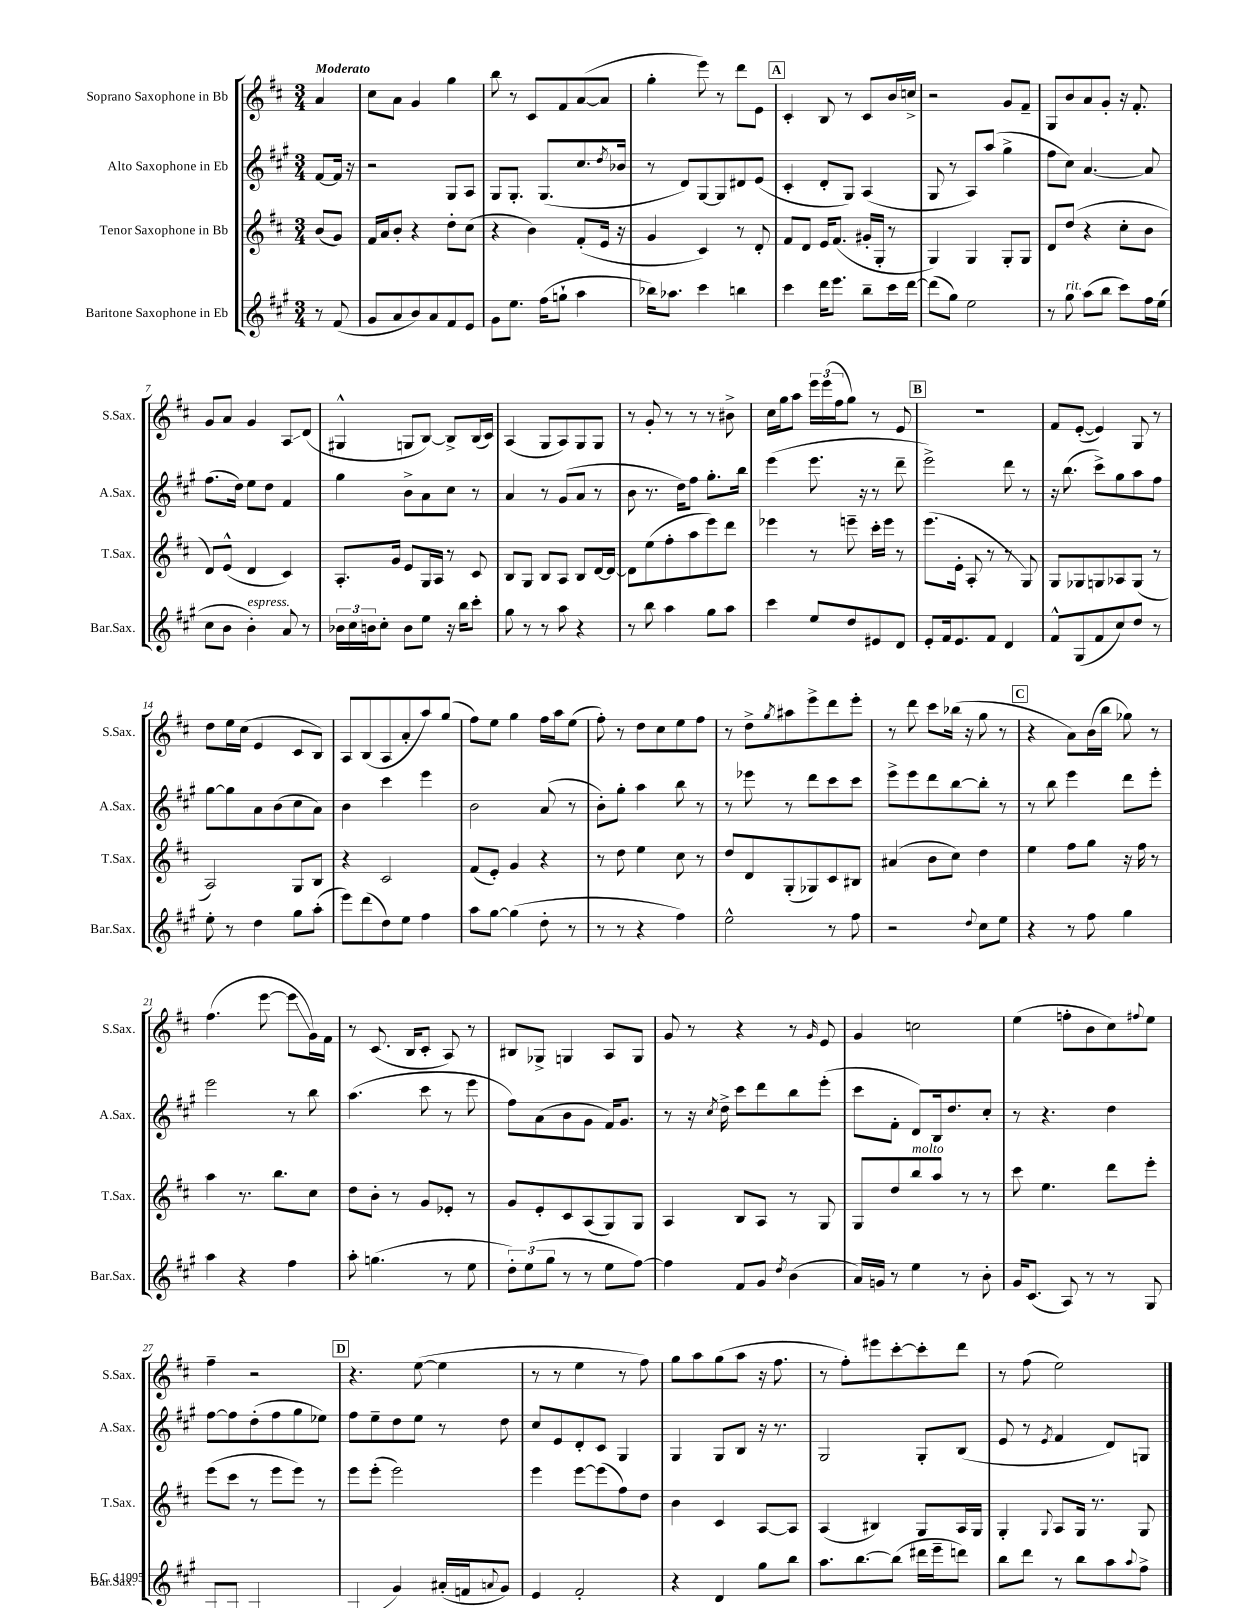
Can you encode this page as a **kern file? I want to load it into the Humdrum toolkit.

**kern	**kern	**kern	**kern
*staff4	*staff3	*staff2	*staff1
*clefG2	*clefG2	*clefG2	*clefG2
*k[f#c#g#]	*k[f#c#]	*k[f#c#g#]	*k[f#c#]
*M3/4	*M3/4	*M3/4	*M3/4
8r	(8b	[8f#	4a
(8f#	8g)	16f#]	.
.	.	16r	.
=	=	=	=
8g#	16f#	2r	8cc#
.	16a	.	.
8a	8b'	.	8a
8b)	4r	.	4g
8a	.	.	.
8f#	8dd'	8G#	4gg
8e	(8cc#	8A	.
=	=	=	=
8g#	4r	8G#	8bb
8.ee	.	8.G#'	8r
.	4b)	.	8c#
(16ff#	.	(8.G#	.
8gg`	.	.	8f#
4aa	(8f#'	8.cc#	([8a
.	16e	.	8a]
.	.	8qdd	.
.	16r	16b-	.
=	=	=	=
16bb-)	4g	8r	4gg'
8.aa-	.	.	.
.	.	8d)	.
4ccc#	4c#)	[8G#	8eee)
.	.	8G#]	8r
4bb	8r	8d#	8ddd
.	8d'	(8e	8e
=	=	=	=
4ccc#	8f#	4c#'	4c#'
.	8d	.	.
16ddd	16e	8d'	8B
8.eee	(8.f#	.	.
.	.	8G#)	8r
8bb~	16g#'	(4A	8c#
.	16G'	.	.
16ccc#	8r	.	16b
[16ddd	.	.	16cc^
=	=	=	=
(8ddd]	4G)	8G#	2r
8gg#)	.	8r	.
2ee	4G	8A)	.
.	.	(8aa	.
.	8G'	4gg#^	8g
.	8G	.	8f#~
=	=	=	=
8r	8d	8ff#	8G
8gg#	(8dd	8cc#)	8b
(8aa	4r	[4.a	8a
8bb	.	.	8g'
8ccc#)	8cc#'	.	16r
.	.	.	8.f#'
16ff#	8b	8a]	.
(16ee	.	.	.
=	=	=	=
8cc#	8d)	(8.ff#	8g
8b	(8e^^	.	8a
.	.	16dd)	.
4b')	4d	8ee	4g
.	.	8dd	.
8a	4c#)	4f#	8A
8r	.	.	(8d
=	=	=	=
24b-	8.A'	4gg#	4G#^^
24cc#	.	.	.
24b	.	.	.
8cc#'	.	.	.
.	16g	.	.
8b	8e	8b^	8G
8ee	16G	8a	[8B)
.	16A	.	.
16r	8r	8cc#	8B^]
16bb	.	.	.
8ccc#'	8c#	8r	(16B
.	.	.	16c#)
=	=	=	=
8gg#	8B	4a	(4A
8r	8G	.	.
8r	8B	8r	8G
8aa	8A	(8g#	8A)
4r	8B	8a	8G
.	[16d	8r	8G
.	16d_	.	.
=	=	=	=
8r	8d]	8b	8r
8bb	(8ee	8.r	8g'
4aa	8ff#'	.	8r
.	.	16dd)	.
.	8aa	8ff#	8r
8gg#	8eee)	8.gg#'	8r
8aa	8ddd	.	8b#^
.	.	16bb	.
=	=	=	=
4ccc#	4eee-	(4eee	16cc#
.	.	.	16gg
.	.	.	8aa
8ee	8r	8.eee	24eee
.	.	.	(24eee
.	.	.	24ff#
8dd	8eee~	.	8gg)
.	.	16r	.
8e#	16ccc#'	8r	8r
.	16eee	.	.
8d	8r	8ddd~	8e
=	=	=	=
8e'	(8.eee	2eee^)	2.r
16f#	.	.	.
8.e	16e'	.	.
.	8A'	.	.
8f#	8r	.	.
4d	8r	8ddd	.
.	8G)	8r	.
=	=	=	=
8f#^^	8G	16r	8f#
.	.	(8.bb	.
(8G#	8G-	.	([8e'
8f#	8G	8ccc#^)	4e])
8cc#)	8A-	8gg#	.
8dd	(8G	8aa	8G
8r	8r	8ff#	8r
=	=	=	=
8ee'	2A)	[8gg#	8dd
8r	.	8gg#]	16ee
.	.	.	(16cc#
4dd	.	8a	4e
.	.	(8b	.
8gg#	8G	8cc#	8c#
(8aa'	8B	8a)	8B)
=	=	=	=
8eee)	4r	4b	8A
(8ddd	.	.	(8B
8dd)	2c#	4ccc#	8A
8ee	.	.	8a'
4ff#	.	4eee	8aa)
.	.	.	(8gg
=	=	=	=
8aa	(8f#	2b	8ff#)
[8gg#	8e')	.	8ee
(4gg#]	4g	.	4gg
8dd'	4r	(8a	16ff#
.	.	.	16aa
8r	.	8r	(8ee
=	=	=	=
8r	8r	8b')	8ff#')
8r	8dd	8gg#'	8r
4r	4ee	4aa	8dd
.	.	.	8cc#
4ff#)	8cc#	8bb	8ee
.	8r	8r	8ff#
=	=	=	=
2ee^^	8dd	8r	8r
.	8d	8eee-	8dd^
.	.	.	8qgg
.	(8G'	8r	8aa#
.	8G-)	8ddd	8eee^
8r	8c#	8ccc#	8ddd
8ff#	8B#	8ccc#	8eee'
=	=	=	=
2r	(4a#	8eee^	8r
.	.	8eee	8ddd
.	8b	8ddd	8ccc#
.	8cc#)	[8bb	(16bb-
.	.	.	16r
8qqdd	.	.	.
8cc#	4dd	8bb']	8gg
8ee	.	8r	8r
=	=	=	=
4r	4ee	8r	4r
.	.	8bb	.
8r	8ff#	4eee	8a)
8ff#	8gg	.	(16b
.	.	.	16bb
4gg#	16r	8ddd	8gg-)
.	16ff#	.	.
.	8r	8eee'	8r
=	=	=	=
4aa	4aa	2eee	(4.ff#
4r	8.r	.	.
.	.	.	[8eee
.	8.bb	.	.
4ff#	.	8r	8eee]
.	8cc#	8bb	16g)
.	.	.	16f#
=	=	=	=
8aa'	8dd	(4.aa	8r
(4.gg	8b'	.	(8.c#
.	8r	.	.
.	.	.	16B
.	8g	8ccc#	8c#'
8r	8e-'	8r	8A)
8ee	8r	8eee	8r
=	=	=	=
12dd')	8g	8ff#)	8B#
(12ee	.	.	.
.	8e'	(8a	8G-^
12gg#	.	.	.
8r	8c#	8b	4G
8r	(8A	8g#	.
8ee	8G)	16f#)	8A
.	.	8.g#	.
[8ff#)	8G	.	8G
=	=	=	=
4ff#]	4A	8r	8g
.	.	16r	8r
.	.	8qcc#	.
.	.	16dd^	.
8f#	8B	8ccc#	4r
8g#	8A	8ddd	.
8qdd	.	.	.
(4b	8r	8bb	8r
.	.	.	16qqg
.	8G	(8eee'	8e
=	=	=	=
16a)	8G	8ccc#	4g
16g	.	.	.
8r	8dd	8f#'	.
4ee	8bb	8d)	2cc
.	8aa	16B	.
.	.	8.dd	.
8r	8r	.	.
8b'	8r	8cc#'	.
=	=	=	=
16g#	8ccc#	8r	(4ee
(8.c#	.	.	.
.	4.ee	4.r	.
8A)	.	.	8ff'
8r	.	.	8b
8r	8ddd	4dd	8cc#)
.	.	.	8qqff#
8G#	8eee'	.	8ee
=	=	=	=
8G#	(8eee	[8ff#	4ff#~
(8G#	8ccc#	8ff#]	.
[2G#	8r	(8dd'	2r
.	8eee	8ff#	.
.	8eee)	8gg#	.
.	8r	8ee-)	.
=	=	=	=
4G#]	8eee	8ff#	4.r
.	(8eee'	8ee~	.
4g#)	2eee)	8dd	.
.	.	8ee	([8ee
(16a#'	.	8r	4ee]
16f	.	.	.
8qqa	.	.	.
8g#)	.	8dd	.
=	=	=	=
4e	4eee	8cc#	8r
.	.	8e	8r
2f#'	[8eee	8d'	4ee
.	(8eee]	8c#	.
.	8ff#)	4G#	8r
.	8dd	.	8ff#)
=	=	=	=
4r	4b	4G#	8gg
.	.	.	8aa
4d	4c#	8G#	(8gg
.	.	8B	8aa
8gg#	[8A	16r	16r
.	.	8.r	8.ff#
8bb	8A]	.	.
=	=	=	=
8.aa	(4A	2G#	8r
.	.	.	8ff#')
[8.bb	.	.	.
.	4B#)	.	8eee#
(8bb]	.	.	[8ccc#'
16ddd#	8G	8G#'	8ccc#']
16eee~	.	.	.
8ddd)	16A	(8B	8ddd
.	16G	.	.
=	=	=	=
8bb	4G'	8e	8r
8ddd	.	8r	(8ff#
.	8qqG	8qe	.
8r	8A	4f#	2ee)
8bb	16G	.	.
.	8.r	.	.
8aa	.	8d)	.
8qqaa	.	.	.
8ff#^	8G	8G	.
==	==	==	==
*-	*-	*-	*-
